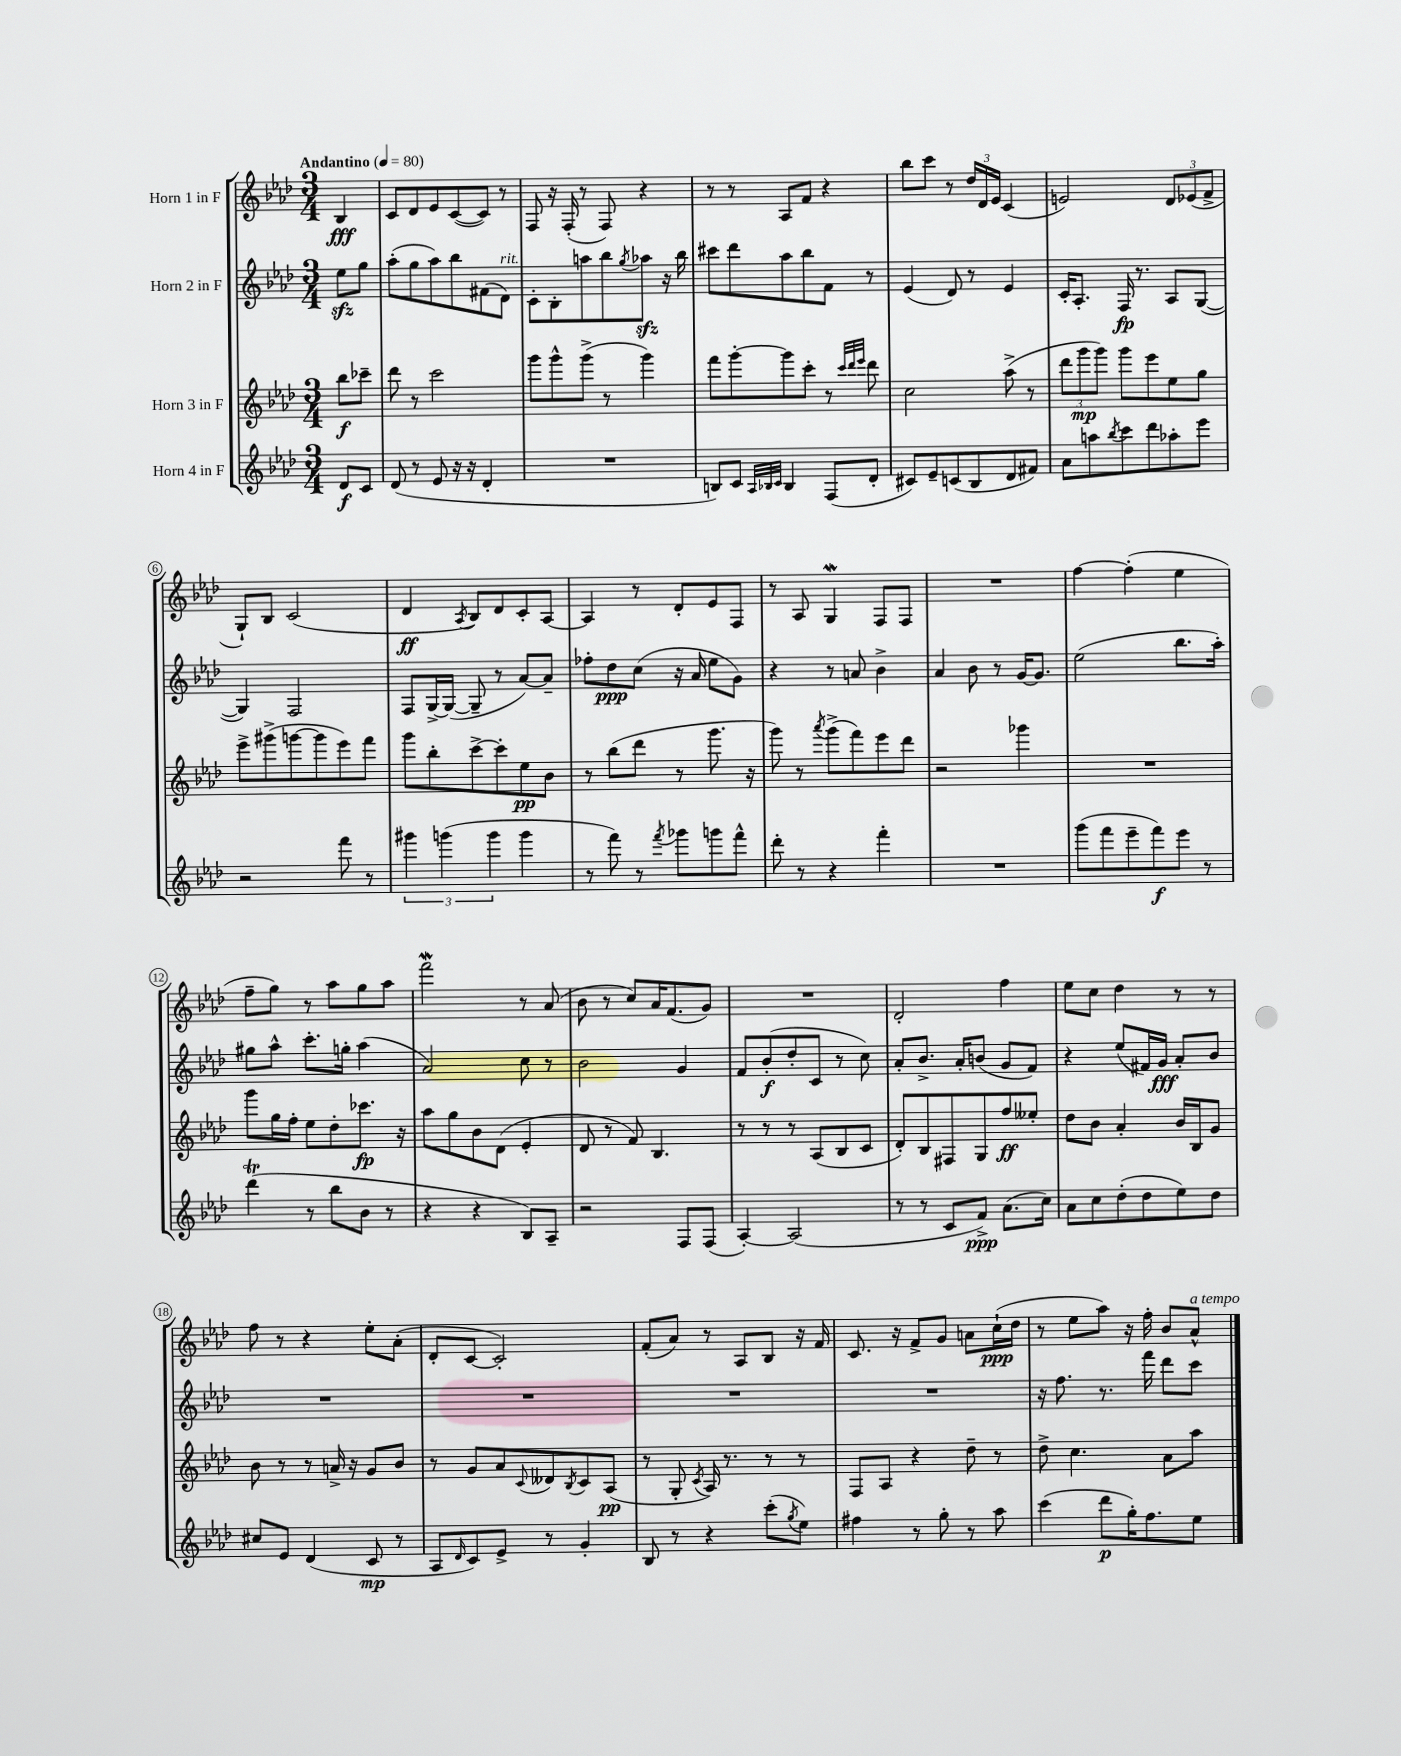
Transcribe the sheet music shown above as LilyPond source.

<<
\new StaffGroup <<
\new Staff = "s0" \with { instrumentName = "Horn 1 in F" } {
    \clef treble \key aes \major \numericTimeSignature \time 3/4 \partial 4 \tempo "Andantino" 4 = 80
    bes4\fff |
    c'8 des'8 ees'8 c'8~( c'8) r8 |
    f8 r16 f16-.( r8 f8) r4 |
    r8 r8 aes8 f'8 r4 |
    bes''8 c'''8 r8 \tuplet 3/2 { des''16 des'16 ees'16 } c'4( |
    e'2) \tuplet 3/2 { des'8 ees'8( f'8-> } |
    g8-!) bes8 c'2( |
    des'4\ff \acciaccatura { aes8 } bes8) des'8 c'8-. aes8~ |
    aes4 r8 des'8-. ees'8 f8 |
    r8 aes8 g4\mordent f8 f8 |
    R2. |
    f''4~ f''4-.( ees''4 |
    f''8-- g''8) r8 aes''8 g''8 aes''8 |
    f'''2\mordent r8 aes'8( |
    bes'8 r8 c''8) aes'16 f'8.( g'8) |
    R2. |
    des'2-. f''4 |
    ees''8 c''8 des''4 r8 r8 |
    f''8 r8 r4 ees''8-. aes'8-.( |
    des'8-. c'8~ c'2-.) |
    f'8-.( aes'8) r8 aes8 bes8 r16 f'16 |
    c'8. r16 f'8-> g'8 a'8 c''16-!\ppp( des''16 |
    r8 ees''8 aes''8) r16 f''16-. bes'8 aes'8-^^\markup { \italic "a tempo" } \bar "|." |
}
\new Staff = "s1" \with { instrumentName = "Horn 2 in F" } {
    \clef treble \key aes \major \numericTimeSignature \time 3/4 \partial 4
    ees''8\sfz g''8 |
    aes''8-.( g''8 aes''8) bes''8 fis'8( des'8^\markup { \italic "rit." }) |
    c'8-. bes8-. a''8 bes''8 \acciaccatura { g''8 } aes''8\sfz r16 bes''16 |
    cis'''8 des'''8 aes''8 bes''8 f'8 r8 |
    ees'4( des'8) r8 ees'4 |
    c'16-. aes8.-. f16\fp r8. aes8 g8~( |
    g4) f2 |
    f8 g16~-> g16~( g8-- r8 aes'8~) aes'8-- |
    fes''8-. des''8\ppp c''8( r16 aes'16 ees''8 g'8) |
    r4 r8 a'8 bes'4-> |
    aes'4 bes'8 r8 g'16~ g'8. |
    ees''2( bes''8. aes''16-.) |
    gis''8 aes''8-^ c'''8.-. g''16-. aes''4( |
    aes'2) c''8 r8 |
    bes'2 g'4 |
    f'8 bes'8-.\f( des''8-. c'8 r8 c''8) |
    aes'8-. bes'8.-> aes'16-. b'8( g'8 f'8) |
    r4 ees''8( fis'16) g'16\fff aes'8-. bes'8 |
    R2. |
    R2. |
    R2. |
    R2. |
    r16 f''8. r8. f'''16 des'''8 c'''8 \bar "|." |
}
\new Staff = "s2" \with { instrumentName = "Horn 3 in F" } {
    \clef treble \key aes \major \numericTimeSignature \time 3/4 \partial 4
    bes''8\f ces'''8-- |
    des'''8 r8 c'''2 |
    g'''8 g'''8-^ g'''8->( r8 g'''4) |
    f'''8 g'''8~-. g'''8 c'''8-. r8 \grace { c'''32 des'''32 ees'''32 } des'''8 |
    c''2 aes''8->( r8 |
    \tuplet 3/2 { des'''8 g'''8\mp g'''8) } g'''8 ees'''8 ees''8 g''8 |
    ees'''8-> gis'''8->( g'''8~ g'''8 ees'''8) f'''8 |
    g'''8 bes''8-. c'''8~-> c'''8-. ees''8\pp bes'8 |
    r8 bes''8( des'''8 r8 g'''8. r16 |
    g'''8) r8 \acciaccatura { aes'''8 } g'''8->( f'''8) ees'''8 des'''8 |
    r2 ges'''4 |
    R2. |
    g'''8 g''16 f''16-. ees''8 des''8-. ces'''8.\fp r16 |
    aes''8 g''8 bes'8 des'8( ees'4-. |
    des'8 r8 f'8) bes4. |
    r8 r8 r8 aes8( bes8 c'8 |
    des'8-.) bes8 fis8 g8 f''8\ff eeses''8-. |
    des''8 bes'8 aes'4-. bes'16 bes16 g'8 |
    bes'8 r8 r8 a'16-> r16 g'8 bes'8 |
    r8 g'8 aes'8 \appoggiatura { c'8 } deses'8 \acciaccatura { bes8 } c'8 aes8\pp( |
    r8 g8-. \acciaccatura { c'8 } aes16) r8. r8 r8 |
    f8 aes8 r4 des''8-- r8 |
    des''8-> c''4. aes'8 aes''8 \bar "|." |
}
\new Staff = "s3" \with { instrumentName = "Horn 4 in F" } {
    \clef treble \key aes \major \numericTimeSignature \time 3/4 \partial 4
    des'8\f c'8 |
    des'8( r8 ees'8 r16 r16 des'4-. |
    R2. |
    b8) c'8 \grace { aes32 bes32 c'32 } bes4 f8( des'8-. |
    cis'8) ees'8-- c'8( bes8 des'8 fis'8) |
    aes'8 a''8 \acciaccatura { bes''8 } c'''8 des'''8 aes''8-. ees'''8 |
    r2 f'''8 r8 |
    \tuplet 3/2 { gis'''4 g'''4( g'''4 } g'''4 |
    r8 f'''8) r8 \acciaccatura { f'''8 } ges'''8 g'''8 f'''8-^ |
    des'''8-. r8 r4 f'''4-. |
    R2. |
    g'''8( f'''8 ees'''8-- f'''8\f) ees'''8 r8 |
    des'''4\trill( r8 bes''8 bes'8 r8 |
    r4 r4 bes8) aes8-- |
    r2 f8 f8( |
    aes4~-.) aes2( |
    r8 r8 c'8 f'8->\ppp) aes'8.( c''16) |
    aes'8 c''8 des''8-.( des''8 ees''8) des''8 |
    cis''8 ees'8 des'4( c'8\mp r8 |
    aes8 \grace { des'16 } c'8) ees'8-> r8 g'4-. |
    bes8 r8 r4 c'''8-.( \acciaccatura { g''8 } ees''8) |
    fis''4 r8 g''8-. r8 aes''8 |
    c'''4( des'''8\p g''16-.) f''8. ees''8 \bar "|." |
}
>>
>>
\layout { \context { \Score \override BarNumber.stencil = #(make-stencil-circler 0.1 0.3 ly:text-interface::print) } }
